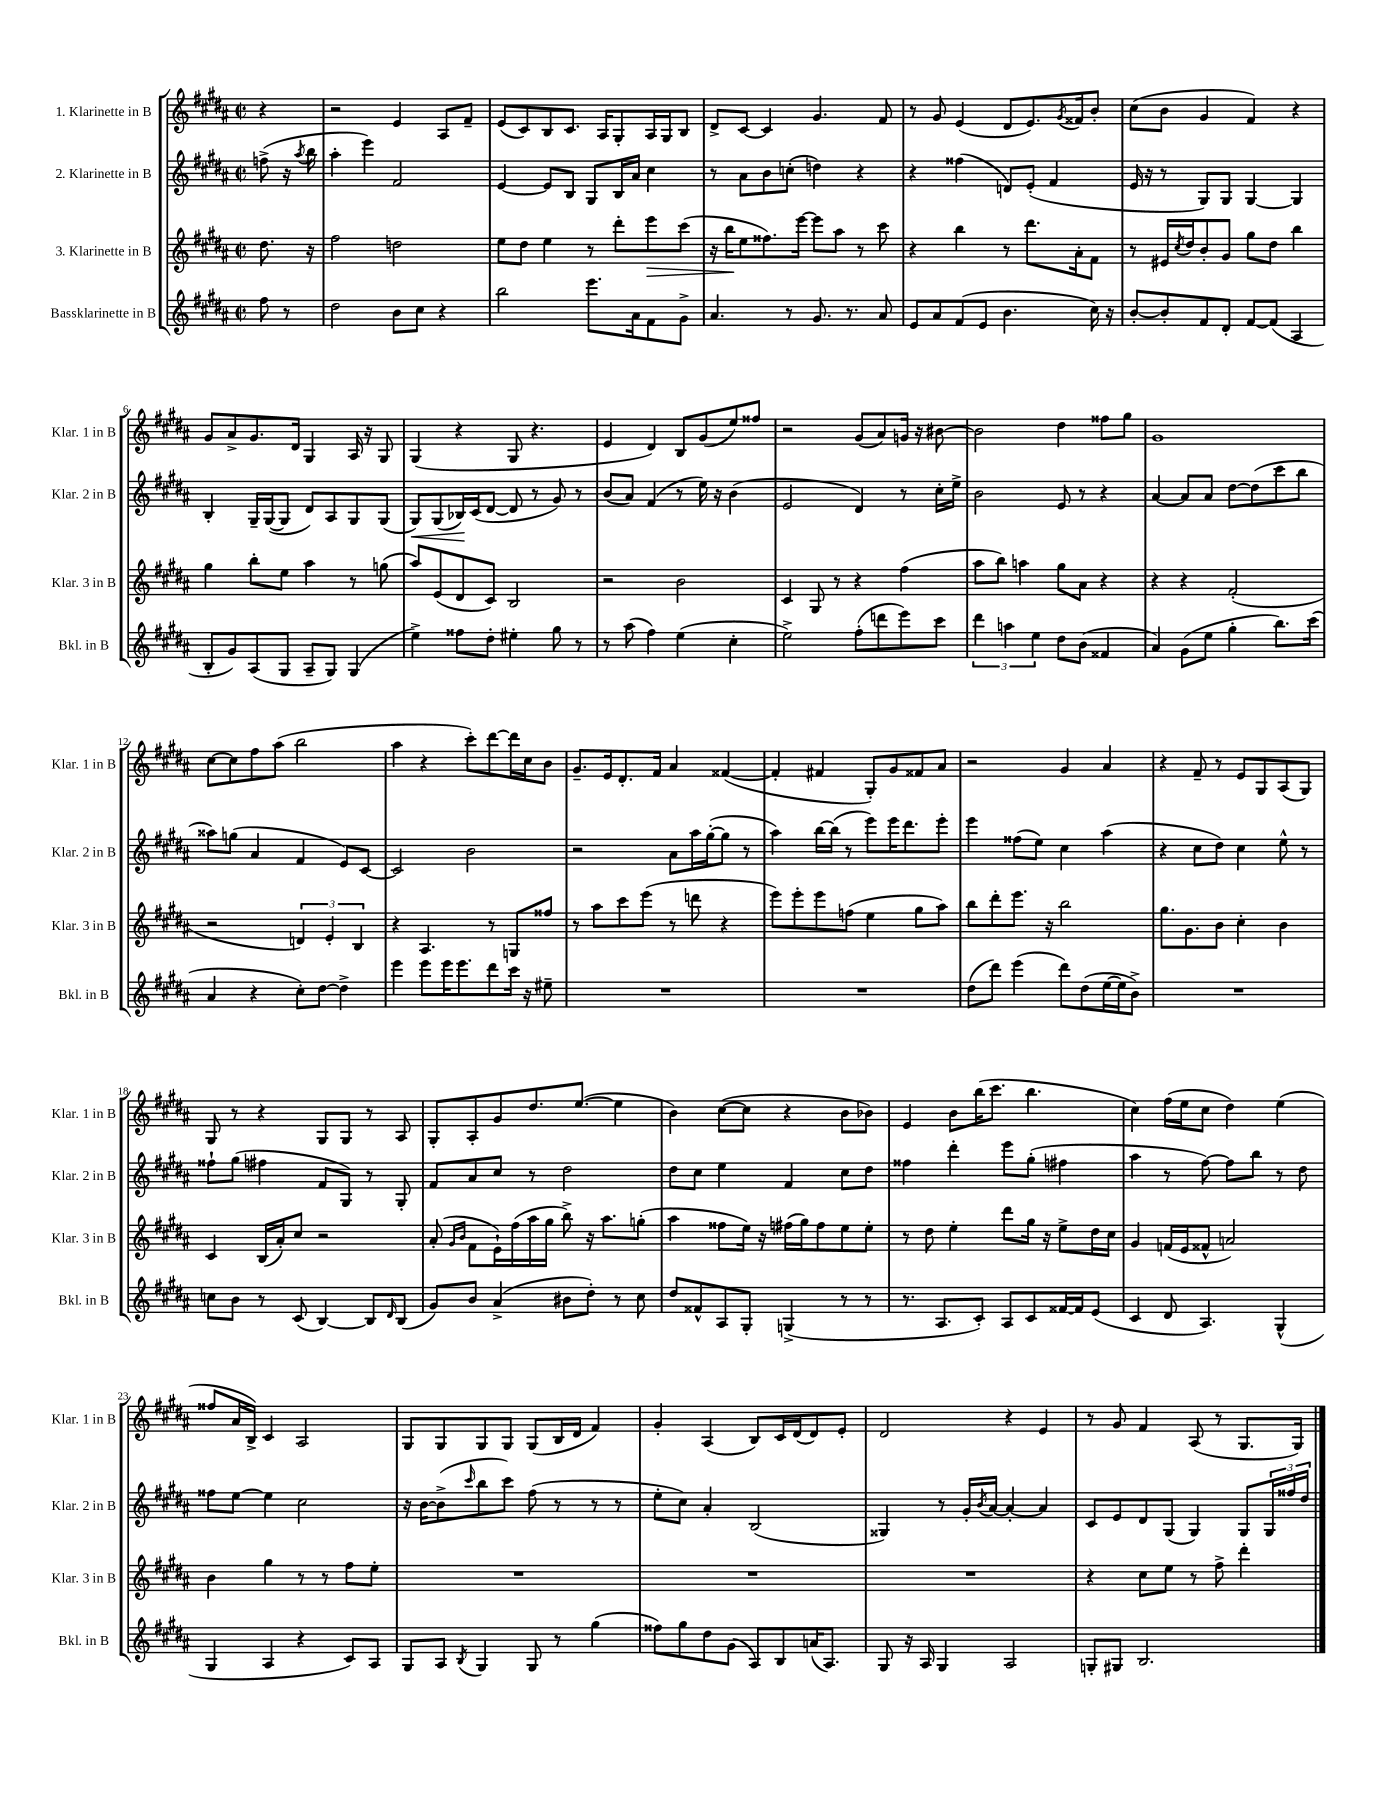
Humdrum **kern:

**kern	**kern	**kern	**kern
*staff4	*staff3	*staff2	*staff1
*clefG2	*clefG2	*clefG2	*clefG2
*k[f#c#g#d#a#]	*k[f#c#g#d#a#]	*k[f#c#g#d#a#]	*k[f#c#g#d#a#]
*M2/2	*M2/2	*M2/2	*M2/2
*met(c|)	*met(c|)	*met(c|)	*met(c|)
8ff#	8.dd#	(8ff^	4r
8r	.	16r	.
.	.	8qaa#	.
.	16r	16bb	.
=	=	=	=
2dd#	2ff#	4aa#'	2r
.	.	4eee)	.
8b	2dd	2f#	4e
8cc#	.	.	.
4r	.	.	8A#
.	.	.	8f#~
=	=	=	=
2bb	8ee	[4e	(8e
.	8dd#	.	8c#)
.	4ee	8e]	8B
.	.	8B	8.c#
8.eee	8r	8G#	.
.	.	.	16A#
.	8ddd#'	16B	8G#'
16a#	.	16a#	.
8f#	8eee	4cc#	16A#
.	.	.	16G#
8g#^	(8ccc#	.	8B
=	=	=	=
4.a#	16r	8r	8d#^
.	16bb	.	.
.	8ee	8a#	[8c#
.	8.ff##)	8b	4c#]
8r	.	(8cc'	.
.	[16eee	.	.
8.g#	8eee]	4dd)	4.g#
.	8aa#	.	.
8.r	.	.	.
.	8r	4r	.
8a#	8ccc#	.	8f#
=	=	=	=
8e	4r	4r	8r
8a#	.	.	8g#
(8f#	4bb	(4ff##	(4e
8e	.	.	.
4.b	8r	8d)	8d#
.	8.ddd#	(8e'	8.e)
.	.	4f#	.
.	.	.	8qg#
.	16a#'	.	16f##
16cc#)	8f#	.	8b'
16r	.	.	.
=	=	=	=
[8b'	8r	16e	(8cc#
.	.	16r	.
8b']	16e#	8r	8b
.	8qcc#	.	.
.	16dd#	.	.
8f#	8b'	8G#)	4g#
8d#'	8g#	8G#	.
[8f#	8gg#	[4G#	4f#)
(8f#]	8dd#	.	.
4A#	4bb	4G#]	4r
=	=	=	=
8B'	4gg#	4B'	8g#
8g#)	.	.	8a#^
(8A#	8bb'	16G#~	8.g#
.	.	([16G#	.
8G#	8ee	8G#]	.
.	.	.	16d#
8A#~	4aa#	8d#)	4G#
8G#)	.	8A#	.
(4G#	8r	8G#	16A#
.	.	.	16r
.	(8gg	(8G#	8G#
=	=	=	=
4ee^)	8aa#)	8G#)	(4G#
.	(8e	(8G#	.
8ff##	8d#	16B-)	4r
.	.	(16c#	.
8dd#'	8c#)	[8d#	.
4ee#'	2B	8d#]	8G#
.	.	8r	4.r
8gg#	.	8g#)	.
8r	.	8r	.
=	=	=	=
8r	2r	(8b	4e
(8aa#	.	8a#)	.
4ff#)	.	(4f#	4d#)
(4ee	2b	8r	8B
.	.	16ee)	(8g#
.	.	16r	.
4cc#'	.	(4b	8ee)
.	.	.	8ff##
=	=	=	=
2ee^)	4c#	2e	2r
.	8G#	.	.
.	8r	.	.
(8ff#'	4r	4d#)	(8g#
8ddd	.	.	8a#)
8eee)	(4ff#	8r	16g
.	.	.	16r
8ccc#	.	16cc#'	[8b#
.	.	16ee^	.
=	=	=	=
6ddd#	8aa#	2b	2b#]
.	8bb)	.	.
6aa	.	.	.
.	4aa	.	.
6ee	.	.	.
8dd#	8gg#	8e	4dd#
(8b	8a#	8r	.
4f##	4r	4r	8ff##
.	.	.	8gg#
=	=	=	=
4a#)	4r	[4a#	1g#
(8g#	4r	8a#]	.
8ee	.	8a#	.
4gg#'	(2f#'	[8dd#	.
.	.	(8dd#]	.
8.bb)	.	8ccc#	.
.	.	8bb	.
(16ccc#	.	.	.
=	=	=	=
4a#	2r	8aa##)	[8cc#
.	.	(8gg	8cc#]
4r	.	4a#	8ff#
.	.	.	(8aa#
8cc#')	6d)	4f#	2bb
[8dd#	.	.	.
.	6e'	.	.
4dd#^]	.	8e)	.
.	6B	.	.
.	.	[8c#	.
=	=	=	=
4eee	4r	2c#]	4aa#
8eee	4.A#	.	4r
16eee	.	.	.
8.eee	.	.	.
.	.	2b	8ccc#')
8ddd#	8r	.	[8ddd#
16ccc#	8G	.	16ddd#]
16r	.	.	16cc#
8ee#~	8ff##	.	8b
=	=	=	=
1r	8r	2r	8.g#~
.	8aa#	.	.
.	.	.	16e
.	8ccc#	.	8.d#'
.	(8eee	.	.
.	.	.	16f#
.	8r	8a#	4a#
.	8ddd	16aa#	.
.	.	([16gg#'	.
.	4r	8gg#]	([4f##
.	.	8r	.
=	=	=	=
1r	8eee)	4aa#)	4f##']
.	8eee'	.	.
.	8eee	[16bb	4f#
.	.	(16bb]	.
.	(8ff	8r	.
.	4ee	8eee)	8G#')
.	.	16eee	8g#
.	.	8.ddd#	.
.	8gg#	.	8f##
.	8aa#)	8eee'	8a#
=	=	=	=
(8dd#	8bb	4eee	2r
8ddd#)	8ddd#'	.	.
(4eee	8.eee	(8ff##	.
.	.	8ee)	.
.	16r	.	.
8ddd#)	2bb	4cc#	4g#
(8dd#	.	.	.
[16ee	.	(4aa#	4a#
16ee]	.	.	.
8b^)	.	.	.
=	=	=	=
1r	8.gg#	4r	4r
.	8.g#	.	.
.	.	8cc#	8f#~
.	8b	8dd#)	8r
.	4cc#'	4cc#	8e
.	.	.	8G#
.	4b	8ee^^	(8A#
.	.	8r	8G#)
=	=	=	=
8cc	4c#	8ff##`	8G#
8b	.	(8gg#	8r
8r	(16B	4ff#	4r
.	16a#')	.	.
(8c#	8cc#	.	.
[4B)	2r	8f#	8G#
.	.	8G#)	8G#
8B]	.	8r	8r
16qqd#	.	.	.
(8B	.	8G#'	8A#
=	=	=	=
8g#)	(8a#'	8f#	8G#'
.	16qqg#	.	.
.	16qqb	.	.
8b	8f#	8a#	8A#'
(4a#^	16e`)	8cc#	8g#
.	(16ff#	.	.
.	16aa#	8r	8.dd#
.	16gg#	.	.
8b#	8bb^)	2dd#	.
.	.	.	([8.ee
8dd#')	16r	.	.
.	8.aa#	.	.
8r	.	.	4ee]
8cc#	(8gg'	.	.
=	=	=	=
8dd#	4aa#	8dd#	4b)
8f##^^	.	8cc#	.
8A#	8ff##	4ee	([8cc#
8G#'	16ee)	.	8cc#]
.	16r	.	.
(4G^	(16ff#	4f#	4r
.	16gg#)	.	.
.	8ff#	.	.
8r	8ee	8cc#	8b
8r	8ee'	8dd#	8b-)
=	=	=	=
8.r	8r	4ff##	4e
.	8dd#	.	.
8.A#	.	.	.
.	4ee'	4ddd#'	8b
8c#')	.	.	(16bb
.	.	.	8.ccc#
8A#	8ddd#	8eee	.
8c#	16gg#	(8gg#'	4.bb
.	16r	.	.
[16f##	8ee^	4ff#	.
16f##]	.	.	.
(8e	16dd#	.	.
.	16cc#	.	.
=	=	=	=
4c#	4g#	4aa#	4cc#)
8d#	(16f	8r	(16ff#
.	16e	.	16ee
4.A#)	8f##^^	[8ff#)	8cc#
.	2a)	8ff#]	4dd#)
.	.	8bb	.
(4G#^^	.	8r	(4ee
.	.	8dd#	.
=	=	=	=
4G#	4b	8ff##	8ff##
.	.	[8ee	16a#
.	.	.	16B^)
4A#	4gg#	4ee]	4c#
4r	8r	2cc#	2A#
.	8r	.	.
8c#)	8ff#	.	.
8A#	8ee'	.	.
=	=	=	=
8G#	1r	16r	8G#
.	.	[16b	.
8A#	.	(8b^]	8G#
8qB	.	16qqccc#	.
4G#	.	8bb	8G#
.	.	8ccc#)	8G#
8G#	.	(8ff#	(8G#
8r	.	8r	16B
.	.	.	16d#
(4gg#	.	8r	4f#)
.	.	8r	.
=	=	=	=
8ff##)	1r	8ee'	4g#'
8gg#	.	8cc#)	.
8dd#	.	4a#'	(4A#
(8g#	.	.	.
8A#)	.	(2B	8B)
8B	.	.	16c#
.	.	.	(16d#
(16a	.	.	8d#)
8.A#)	.	.	.
.	.	.	8e'
=	=	=	=
8G#	1r	4G##)	2d#
16r	.	.	.
16A#	.	.	.
4G#	.	8r	.
.	.	16g#'	.
.	.	8qb	.
.	.	[16a#	.
2A#	.	4a#'_	4r
.	.	4a#]	4e
=	=	=	=
8G'	4r	8c#	8r
8G#	.	8e	8g#
2.B	8cc#	8d#	4f#
.	8ee	(8G#	.
.	8r	4G#)	(8A#
.	8ff#^	.	8r
.	4ddd#'	8G#	8.G#
.	.	24G#	.
.	.	24ff##	.
.	.	.	16G#)
.	.	24dd#	.
==	==	==	==
*-	*-	*-	*-
